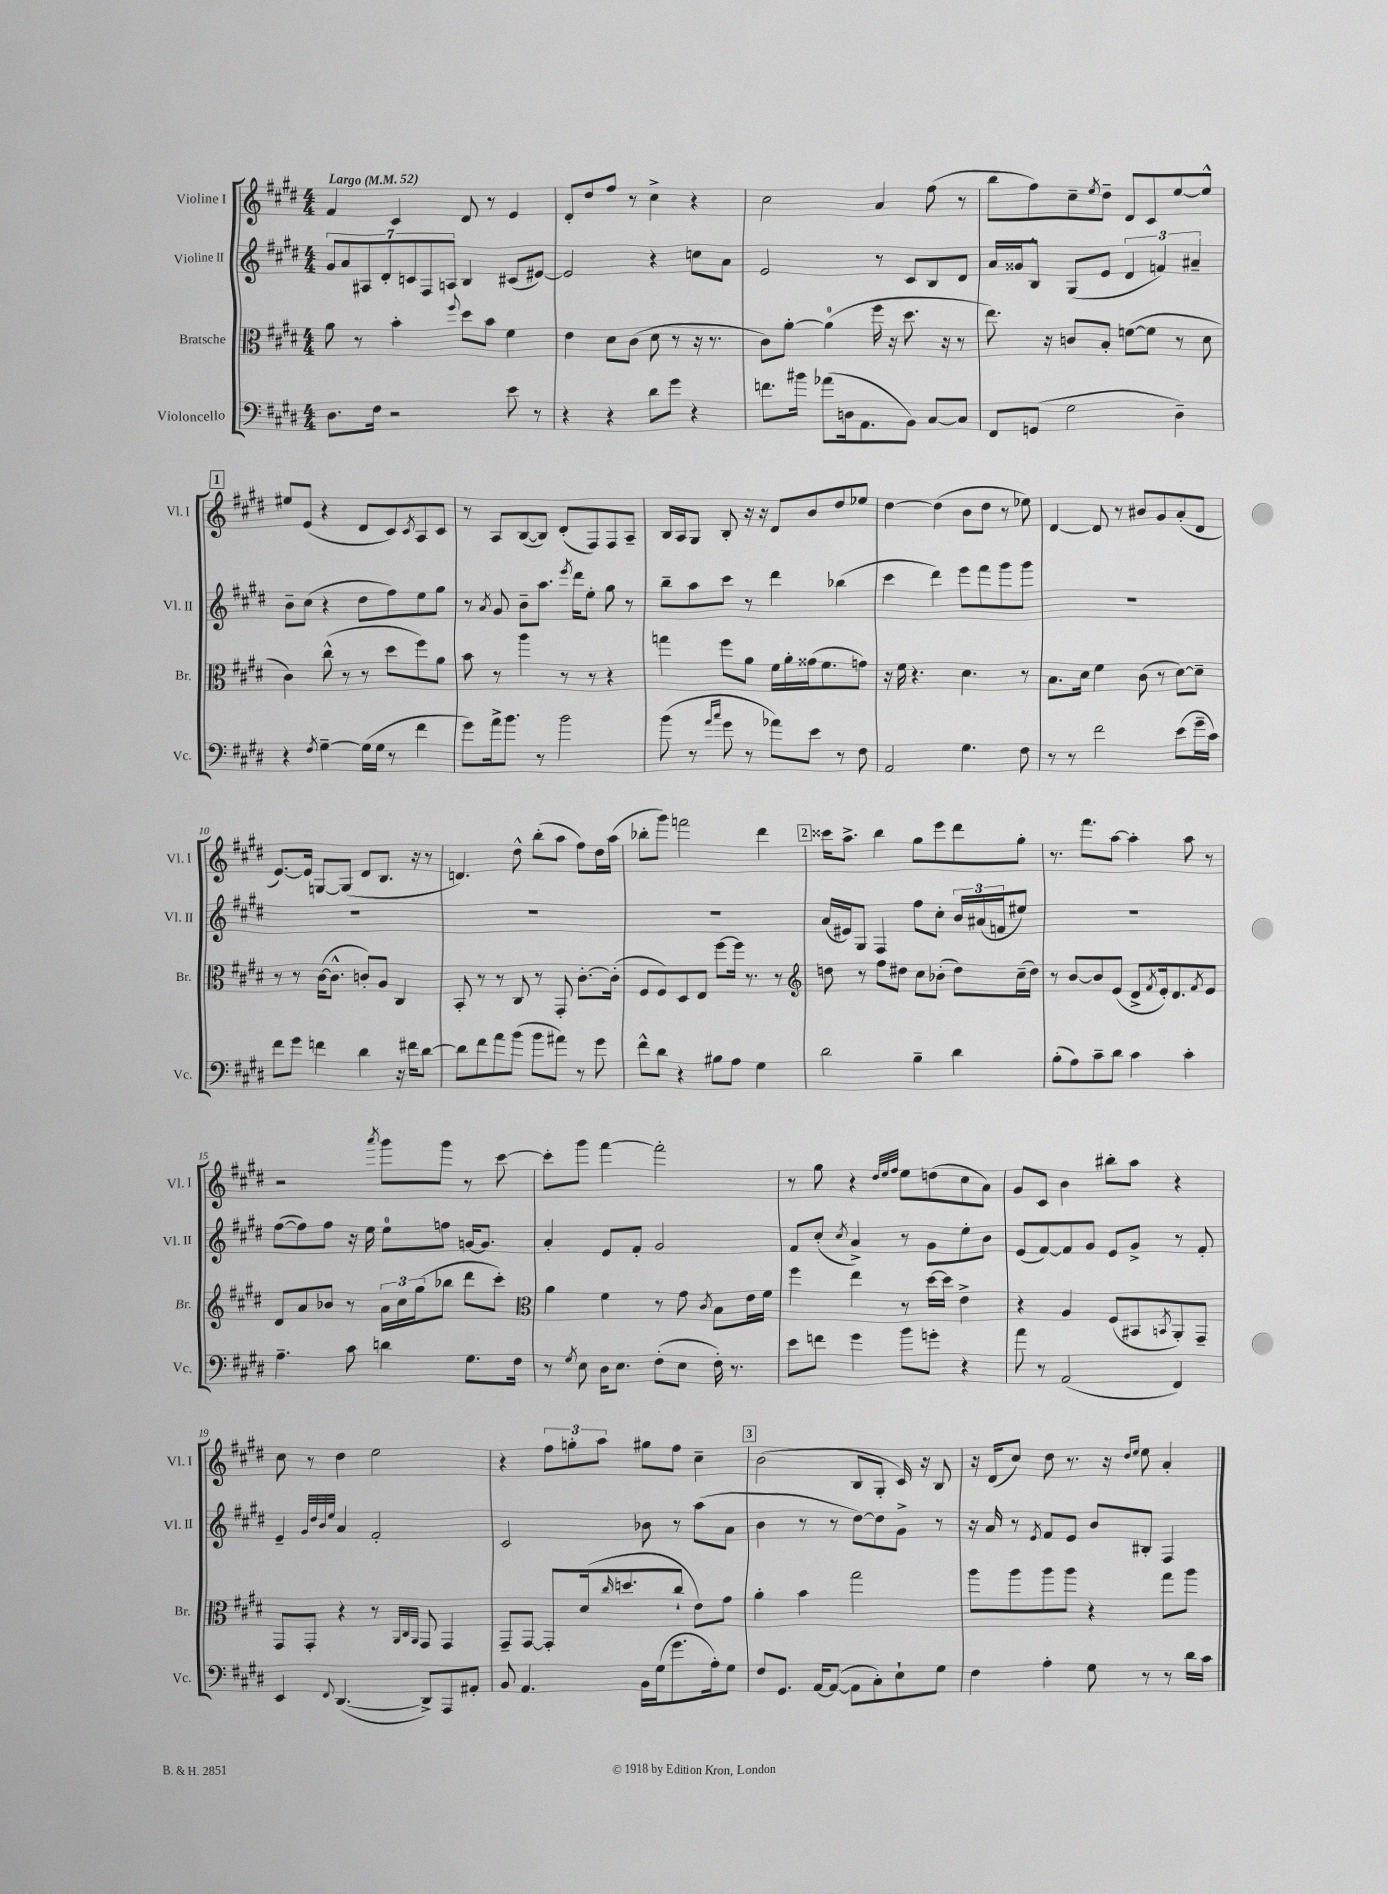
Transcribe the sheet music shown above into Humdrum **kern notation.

**kern	**kern	**kern	**kern
*part4	*part3	*part2	*part1
*staff4	*staff3	*staff2	*staff1
*I"Violoncello	*I"Bratsche	*I"Violine II	*I"Violine I
*I'Vc.	*I'Br.	*I'Vl. II	*I'Vl. I
*clefF4	*clefC3	*clefG2	*clefG2
*k[f#c#g#d#]	*k[f#c#g#d#]	*k[f#c#g#d#]	*k[f#c#g#d#]
*M4/4	*M4/4	*M4/4	*M4/4
*MM52	*MM52	*MM52	*MM52
=1	=1	=1	=1
!	!	!	!LO:TX:a:B:t=Largo
8.D#\L	8a\	14g#/L	4f#/
.	.	14a/	.
.	8r	.	.
.	.	14A#X/	.
16F#\Jk	.	.	.
.	.	14d#'/	.
2r	4b'\	.	4c#/
.	.	14cn/	.
.	.	14F#/	.
.	.	14An/J	.
.	8qqff#/	.	.
.	8dd#\L	4B/	8d#/
.	8b\J	.	8r
8e\	4f#\	(8c#X/L	4e/
8r	.	[8e#X/J)	.
=2	=2	=2	=2
4r	4e\	2e#/]	8d#'/L
.	.	.	8dd#/
4r	8d#\L	.	8ff#/J
.	(8c#\J	.	8r
8d#\L	8d#\	4r	4cc#^\
8g#\J	8r	.	.
4r	16r	8ccn\L	4r
.	8.r	.	.
.	.	8a\J	.
=3	=3	=3	=3
8.fn\L	8c#\L)	2e/	2cc#\
.	[8a'\J	.	.
16b#X\Jk	.	.	.
(8a-X\L	(4a\]	.	.
16Dn\k	.	.	.
8.AA\	.	.	.
.	16ff#\	8r	4a/
.	16r	.	.
8BB\J)	8.dd#\	8c#/L	.
[8C#/L	.	8B/	(8ff#\
.	16r	.	.
8C#/J]	8r	8d#/J	8r
=4	=4	=4	=4
8FF#/L	8.ee\)	16a/LL	8bb\L
.	.	16g##X/J	.
(8GGn/J	.	8B^^/J	8ff#\)
.	16r	.	.
2G#\	8cn/L	(8G#/L	8cc#~\
.	.	.	8qee/
.	8B'/J	8e/J	8dd#~\J
.	([8fn\L	6d#/	8d#/L
.	8f\J]	.	8c#/
.	.	6fn/)	.
4D#~\)	8r	.	[8ee/
.	.	6a#X~/	.
.	8d#\	.	8ee^^/J]
!!LO:LB:g=z
!!LO:REH:place=s1:t=1
=5	=5	=5	=5
4r	4c#\)	8b~\L	8ee#X/L
.	.	(8cc#\J	(8e/J
8qF#/	.	.	.
[4G#~\	(8cc#^^\	4r	4r
.	8r	.	.
(16G#\LL]	8r	8dd#\L	8d#/L
16G#\JJ	.	.	.
8r	8dd#\L	8ff#\)	8c#/)
.	.	.	8qc#/
4f#\	8ff#\)	8ee\	8A/
.	8a\J	8gg#\J	8c#/J
=6	=6	=6	=6
8g#\L)	8b\	8r	8r
.	.	8qa/	.
16a^\k	8r	8g#/	8A/L
8.b\J	.	.	.
.	4aa\	8b~\L	([8B/
8r	.	8.aa\J	8B/J])
2b\	8r	.	(8d#'/L
.	.	8qeee/	.
.	.	16ddd#\KL	.
.	8r	8ee'\J	8F#/)
.	4r	8gg#\	8F#/
.	.	8r	8A~/J
=7	=7	=7	=7
(8b\	4ggn\	8bb~\L	16B/LL
.	.	.	16A/J
8r	.	8aa\	8G#/J
16qqa/LL	.	.	.
16qqcc#/JJ	.	.	.
8g#\	8ff#\L	8ccc#\J	8B'/
8r	8a\J	8r	16r
.	.	.	16r
8a-X\L)	16f#\LL	4ddd#\	8d#/L
.	16a'\	.	.
8e\J	(16g##X\J	.	8b/
.	8.f#\	.	.
8r	.	(4bb-X\	8dd#/
8F#\	8gn\J)	.	8ee-X/J
=8	=8	=8	=8
2AA/	16r	4ccc#\	[4dd#\
.	16f#\	.	.
.	4.r	.	.
.	.	4ddd#\)	(4dd#\]
4.G#\	4.d#\	8eee\L	8b\L
.	.	8fff#\	8dd#\J
.	.	8ggg#\	8r
8F#\	8r	8ggg#\J	8ee-X\)
=9	=9	=9	=9
8r	8.B\L	1r	[4d#/
8r	.	.	.
.	16d#\Jk	.	.
2f#\	4f#\	.	8d#/]
.	.	.	8r
.	(8c#\	.	8b#X/L
.	8r	.	8g#/
(8e\L	[8d#\L)	.	(8a'/
16g#~\L	8d#~\J]	.	8d#/J
16c#\JJ)	.	.	.
!!LO:LB:g=z
=10	=10	=10	=10
8f#\L	8r	1r	[8.e/L)
8g#\J	8r	.	.
.	.	.	16e/Jk]
4fn\	([16c#\KL	.	[8Gn/L
.	8.c#^^\J]	.	.
.	.	.	(8G/J]
4d#\	8cn'/L)	.	8d#/L
.	8A/J	.	8.B/J
16r	4C#/	.	.
16f#X\KL	.	.	16r
[8d#\J	.	.	8r
=11	=11	=11	=11
8d#\L]	8BB'/	1r	4.dn/)
8f#\	8r	.	.
8a\	8r	.	.
(8b\J	8C#/	.	8dd#^^\
8b\L	8r	.	(8bb'\L
8a#X\J)	8GG#'/	.	8aa\J
8r	[8.c#'\L	.	8ff#\L)
8g#\	.	.	16dd#\L
.	(16c#'\Jk]	.	(16aa\JJ
=12	=12	=12	=12
8f#^^\L	8F#/L	1r	8bb-X'\L
8d#\J	8F#/)	.	8ggg#\J)
4r	8D#/	.	2fffn\
.	8E/J	.	.
8B#X\L	[8ff#\L	.	.
8A\J	16ff#\Jk]	.	.
.	8.r	.	.
4G#\	.	.	4ddd#\
.	8r	.	.
!!LO:REH:place=s1:t=2
=13	=13	=13	=13
*	*clefG2	*	*
2d#\	8ddn\	(16a/LL	16ccc##X\KL
.	.	16e#X/J)	8.aa^\J
.	8r	8G#/J	.
.	8ff#\L	4F#/	4bb\
.	8dd#X\J	.	.
4B~\	8cc#\L	8ff#\L	8gg#\L
.	(8b-X'\J	8cc#'\J	8eee\
4d#\	8dd#\L)	24b/LL	8ddd#\
.	.	(24a#X/	.
.	.	24fn/J	.
.	(16cc#~\L	8ee#X/J)	8gg#'\J
.	16dd#\JJ)	.	.
=14	=14	=14	=14
(8B'\L	8r	1r	8.r
8A\)	[8b/L	.	.
.	.	.	8.fff#\L
8c#~\	8b/]	.	.
8d#\J	(8e/J	.	[8aa\J
4c#\	8d#^/L	.	4aa'\]
.	8qf#/	.	.
.	16e'/k)	.	.
.	8.d#/	.	.
4c#'\	.	.	8aa\
.	8qf#/	.	.
.	8e/J	.	8r
!!LO:LB:g=z
=15	=15	=15	=15
4.A~\	8d#/L	([8ff#\L	2r
.	8a/	8ff#\])	.
.	8b-X/J	8ff#\J	.
8c#\	8r	16r	.
.	.	16ee\	.
.	.	.	8qaaa/
4dn\	24a\LL	8ee\L	8ggg#\L
.	24cc#\	.	.
.	(24gg#\J	.	.
.	8bb-X\J	8ffn\J	8ggg#\J
8.G#\L	8ddd#\L	[16gn/KL	8r
.	.	8.g/J]	.
.	8ccc#'\J)	.	[8ccc#\
16F#\Jk	.	.	.
=16	=16	=16	=16
*	*clefC3	*	*
8r	4a\	4a'/	8ccc#'\L]
8qG#/	.	.	.
8E\	.	.	8ggg#\J
16D#\KL	4f#\	8e/L	[4fff#\
8.E\J	.	.	.
.	.	8f#'/J	.
(8F#'\L	8r	2g#/	2fff#'\]
8E\J	8g#\	.	.
.	8qc#/	.	.
16F#'\)	8B\L	.	.
8.r	.	.	.
.	16e\L	.	.
.	16f#\JJ	.	.
=17	=17	=17	=17
8e\L	4ff#\	8f#/L	8r
8fn\J	.	(8cc#'/J	8gg#\
.	.	8qcc#/	.
4g#\	4ee\	4a^/)	4r
.	.	.	32qqdd#/LLL
.	.	.	32qqee/
.	.	.	32qqff#/JJJ
8b\L	8r	8r	8ee\L
8gn'\J	[16dd#\LL	8g#\L	(8ddn\
.	16dd#\JJ]	.	.
4r	4e^\	8ee'\	8cc#\
.	.	8b\J	8a\J)
=18	=18	=18	=18
8a\	4r	(8e/L	8g#/L
8r	.	[8f#/)	8c#/J
(2AA/	4A/	8f#/]	4b\
.	.	8g#/J	.
.	(8F#/L	8e/L	8bb#X'\L
.	8BB#X/	8g#^/J	8aa\J
.	8qBBn/	.	.
4FF#/)	8AA'/)	8r	4r
.	8GG#~/J	8f#'/	.
!!LO:LB:g=z
=19	=19	=19	=19
4EE/	8GG#/L	4e~/	8cc#\
.	8GG#'/J	.	8r
.	.	32qqg#/LLL	.
.	.	32qqdd#/	.
.	.	32qqb/	.
8qqFF#/	.	32qqee/JJJ	.
([4.DD#/	4r	4a/	4dd#\
.	8r	2f#'/	2ee\
.	32qqAA/LLL	.	.
.	32qqC#/	.	.
.	32qqAA/JJJ	.	.
8DD#^/L])	8GG#/	.	.
8AAA/	4GG#/	.	.
8AA#X'/J	.	.	.
=20	=20	=20	=20
8BB/	8GG#~/L	2c#/	4r
4.AA/	[8GG#/J	.	.
.	8GG#'/L]	.	12ff#\L
.	.	.	12ggn'\
.	(16d#/k	.	.
.	.	.	12aa\J
.	16qqcc#/	.	.
.	8.ddn/	.	.
16BB\LL	.	8b-X\	8gg#X\L
(16G#\J	.	.	.
8.g#\	8cc#`/J	8r	8ff#\J
.	8e\L)	(8aa\L	4cc#~\
16A'\k)	.	.	.
8G#\J	8g#\J	8a\J	.
!!LO:REH:place=s1:t=3
=21	=21	=21	=21
8F#/L	4a'\	4b\	(2b\
8.GG#/J	.	.	.
.	4b\	8r	.
[16AA/KL	.	.	.
(8AA/J_	.	8r	.
8AA\L]	2gg#\	[8dd#\L)	8B/L
8C#'\)	.	8dd#\]	8G#'/J
8E`\	.	8g#^\J	16c#/)
.	.	.	16r
8G#\J	.	8r	8B/
=22	=22	=22	=22
4F#\	8aa\L	16r	16r
.	.	16a/	(16d#/KL
.	8aa\	8r	8cc#/J)
.	.	8qe/	.
4A'\	8aa\	8f#/L	8dd#\
.	8aa\J	8e/J	8.r
8G#\	4r	8b/L	.
.	.	.	16r
.	.	.	16qqdd#/LL
.	.	.	16qqee/JJ
8r	.	8B#X'/J	8ee\
8r	8gg#\L	4F#/	4a'/
16d#\LL	8aa\J	.	.
16c#\JJ	.	.	.
==	==	==	==
*-	*-	*-	*-
